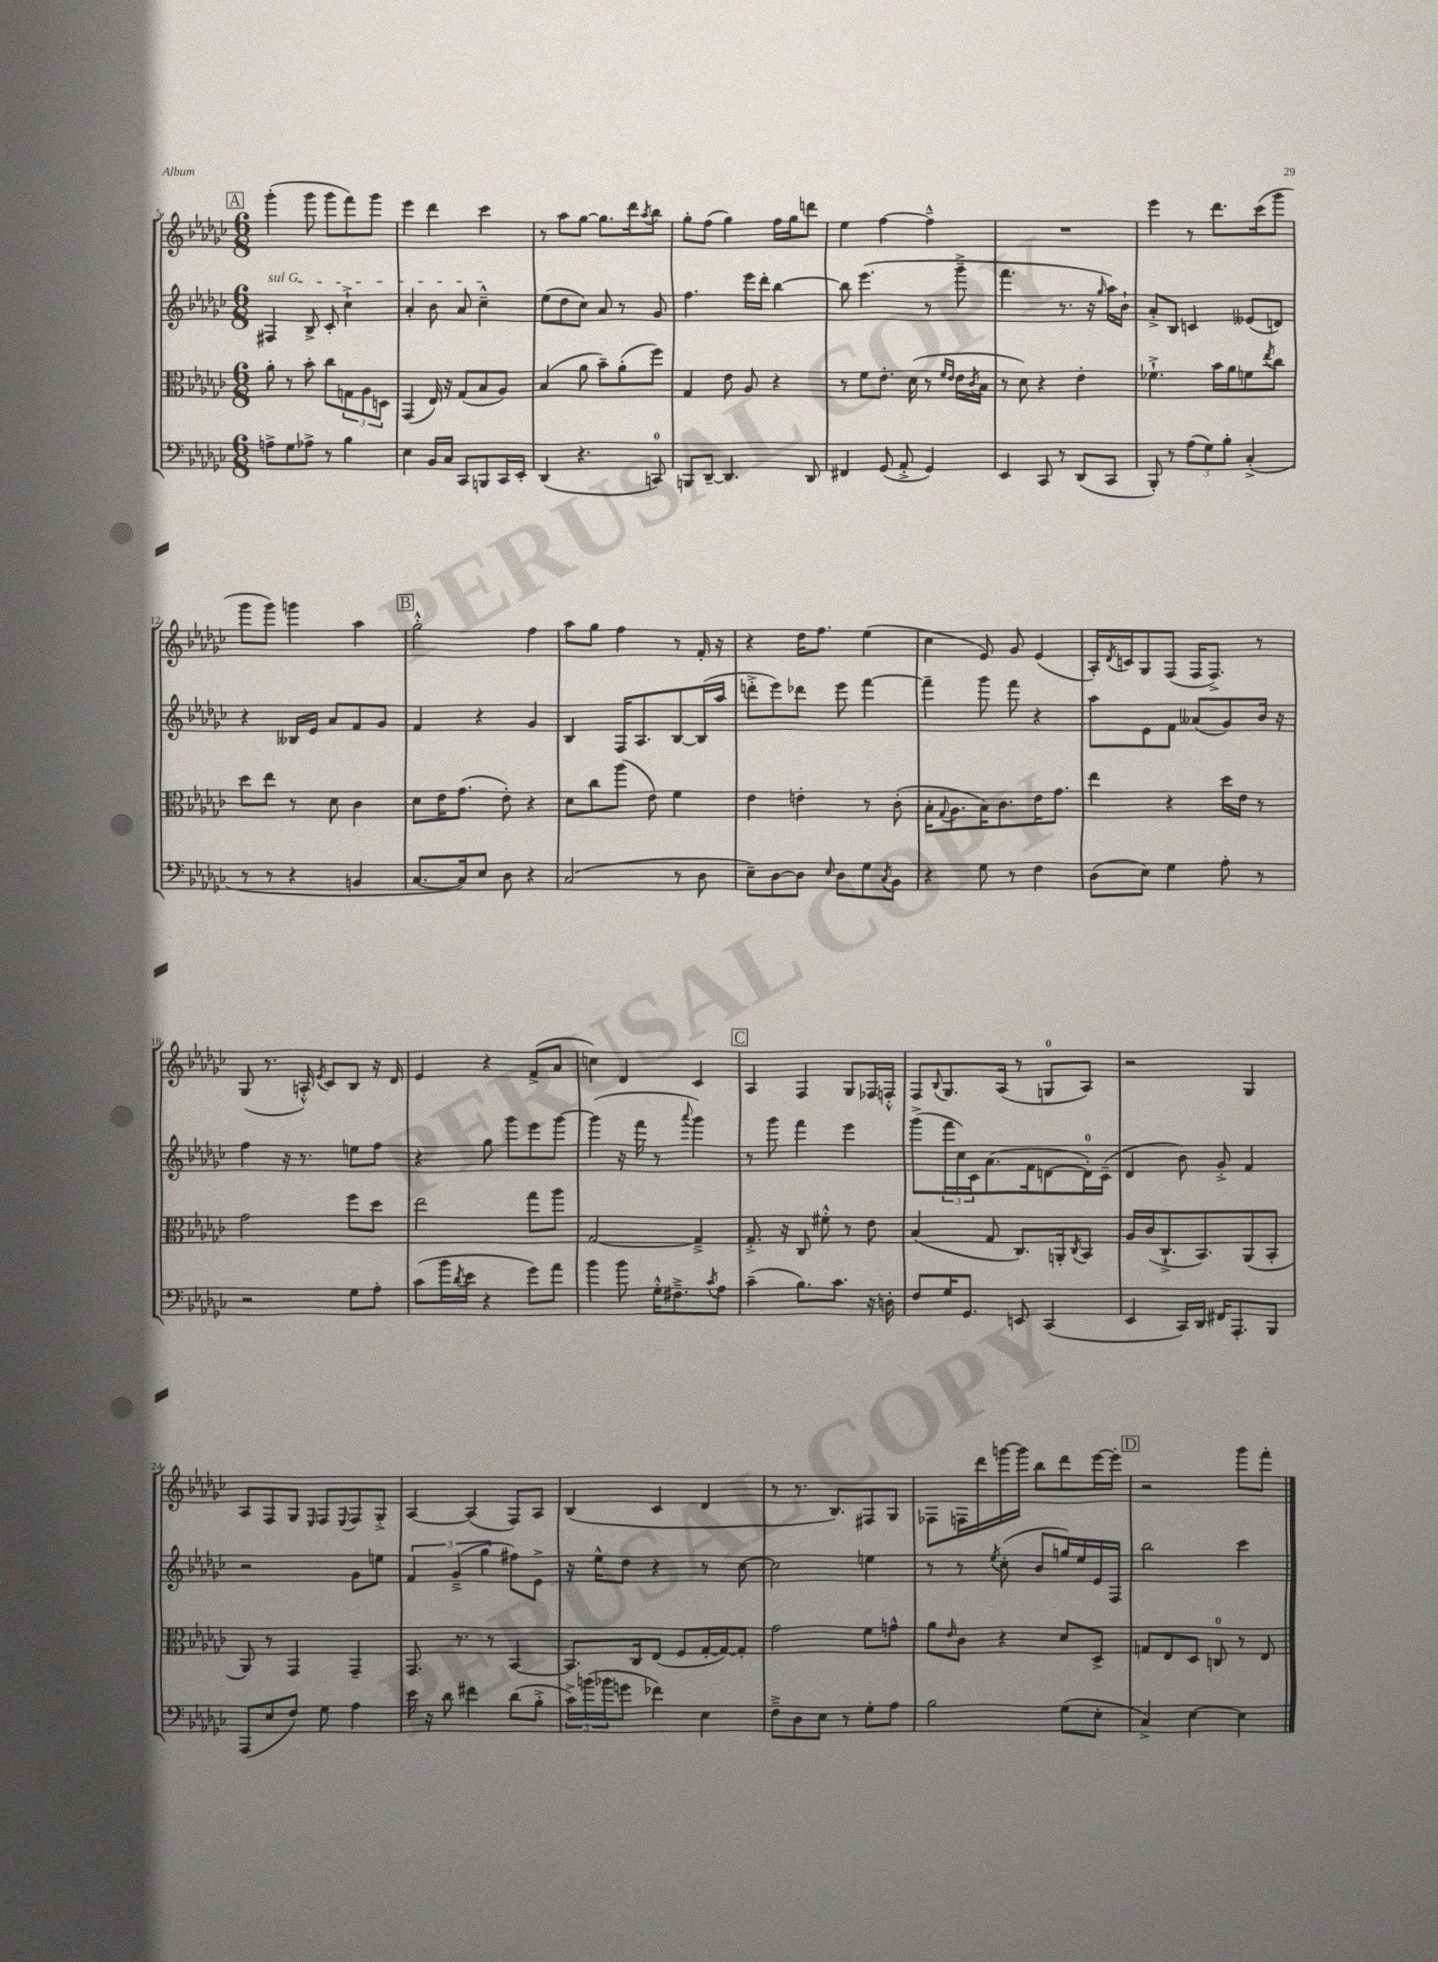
<<
\new StaffGroup <<
\new Staff = "s0" {
    \clef treble \key ges \major \numericTimeSignature \time 6/8
    \mark \markup { \box "A" } ges'''4-.( ges'''8 ges'''8 f'''8) ges'''8 |
    ees'''4 des'''4 ces'''4 |
    r8 aes''8 ges''8~ ges''8. des'''16 \acciaccatura { aes''8 } bes''8 |
    ges''8-. f''8( ges''4) f''16 ges''16 d'''8 |
    ees''4 f''4~ f''4---^ |
    R2. |
    ees'''4 r8 des'''8. ces'''16( ges'''8 |
    ges'''8 ges'''8) g'''4 aes''4 |
    \mark \markup { \box "B" } ges''2-.-^ f''4 |
    aes''8 ges''8 f''4 r8 f'16-. r16 |
    r4 des''16 f''8. ees''4( |
    ces''4 ees'8) ges'8 ees'4( |
    aes16-.) \acciaccatura { des'8 } c'16 ges8 f8( f16 f8.->) r8 |
    ges8( r8. a16-.-^) \acciaccatura { ees'8 } ces'8 bes8 r16 des'16 |
    ees'4 r4 f'8->( aes'8 |
    c''4) des'4 ces'4 |
    \mark \markup { \box "C" } aes4 f4 ges8 fes16 f16-.-^ |
    f8 \appoggiatura { bes8 } ges8. aes16( r8 g8-0 aes8) |
    r2 ges4 |
    aes8 f8 ges8 \grace { ees16 } f8 \appoggiatura { ees8 } f8 ges8-.-> |
    aes4~ aes4( f8) aes8 |
    bes4( ces'4 des'4 |
    r8 r8. bes8.) fis8 ges8 |
    fes8 f16 des'''16 g'''16~ g'''16 bes''8 des'''8 ees'''16~ ees'''16-. |
    \mark \markup { \box "D" } r2 ges'''8 f'''8-. \bar "|." |
}
\new Staff = "s1" {
    \clef treble \key ges \major \numericTimeSignature \time 6/8
    \mark \markup { \box "A" } \once \override TextSpanner.bound-details.left.text = \markup { \italic "sul G" } fis4\startTextSpan bes8-> ces'8-. ces''4-!-> |
    aes'4-. bes'8 aes'8 ces''4---^\stopTextSpan |
    ees''8( des''8 ces''8) aes'8 r8 ges'8 |
    f''4. ees'''16 des'''16-. bes''4~ |
    bes''8 ees'''4.( r8 ges'''8---> |
    f'''4. r8. r16 \grace { ges''16 } aes''16) bes'16-! |
    aes'8-.-> bes8 c'4 eeses'8( d'8) |
    r4 beses16 ees'16 aes'8 f'8 ges'8 |
    \mark \markup { \box "B" } f'4 r4 ges'4 |
    bes4 f16 aes8. bes8~ bes16( aes''16 |
    d'''8-.-> ees'''8) des'''8 ees'''8 f'''4~ |
    f'''4-- ges'''8 f'''8 r4 |
    aes''8 ees'8 f'8 aeses'8( ges'8) bes'16 r16 |
    f''4 r16 r8. e''8 f''8 |
    r4 ges''8 ges'''8 ees'''8 ges'''8~ |
    ges'''4( r16 f'''16 r8 \appoggiatura { aes'''8 } ges'''4) |
    \mark \markup { \box "C" } r8 ges'''8 f'''4 ees'''4 |
    ges'''8->( \tuplet 3/2 { f'''16 ces''16) ces'16 } aes'8.( f'16 d'8~ d'16-0-.) ces'16--( |
    des'4 bes'8) ges'8-.-> f'4 |
    r2 ges'8 e''8 |
    \tuplet 3/2 { f'4 ges'4--->( ges''4 } fis''8) ees'8-> |
    r16 ees''16-^ des''8 r4 r8 ces''8~ |
    ces''2 e''4 |
    r8 r8 \acciaccatura { ees''8 } ces''8-.( bes'8 g''16) ees''16 ees'16 f16 |
    \mark \markup { \box "D" } bes''2 ces'''4 \bar "|." |
}
\new Staff = "s2" {
    \clef alto \key ges \major \numericTimeSignature \time 6/8
    \mark \markup { \box "A" } aes'8-. r8 bes'8-. ces''8 \tuplet 3/2 { g8 aes8 d8 } |
    ges,4( ees16) r16 ges8( bes8 aes8) |
    bes4( aes'8 bes'8--) aes'8-.( f''8) |
    ges4 ees'8 aes8 r4 |
    r8 f'8 ees'8.-. des'16( r8 \grace { f'16 ees'16 } ees'16 \acciaccatura { ces'8 } bes16 |
    r8 des'8) r4 ees'4-. |
    fes'4.-!-> bes'16 aes'16 f'8 \acciaccatura { ees''8 } ces''8 |
    des''8 ees''8 r8 des'8 ces'4 |
    \mark \markup { \box "B" } des'8 ees'16 ges'8.( ees'8-.) r4 |
    des'8 ces''8 aes''8( ees'8) f'4 |
    ees'4 e'4-. r8 ces'8-.( |
    bes16-. \appoggiatura { ges8 } aes8. bes16) ces'8. ees'16 ges'8. |
    ees''4 r4 des''16 ees'16 r8 |
    ges'2 f''8 des''8 |
    ees''2 ges''8 aes''8 |
    ges2~ ges4---> |
    \mark \markup { \box "C" } ges8.-.-> r16 ces8 fis'8-.-^ r8 ees'8 |
    bes4( ges8 ces8.) a,16-. \acciaccatura { ces8 } bes,8 |
    aes16 ces'16( ces8.-!-> bes,8.) aes,8( bes,8-. |
    aes,8) r8 ges,4 ges,4-- |
    ges,8. r8. r8 bes,4~ |
    bes,8. ces16 ees8( f8 ges16~-. ges16~) ges8-. |
    ges'2 f'8 g'8-^ |
    aes'8 \grace { ees'16 } ces'8 r4 des'8 des8-> |
    \mark \markup { \box "D" } g8 ees8 des8 c8-0 r8 ees8 \bar "|." |
}
\new Staff = "s3" {
    \clef bass \key ges \major \numericTimeSignature \time 6/8
    \mark \markup { \box "A" } a8-> ges8 aes8-> r8 bes4 |
    ees4 bes,16 ces16 ces,8 b,,8 ces,16 ees,16-. |
    des,4( r4. c,8-0) |
    b,,8 des,8~-- des,4. des,8 |
    fis,4 ges,8( aes,8-.-> ges,4) |
    ees,4 ces,8 r8 des,8( ces,8 |
    bes,,8-.) r8 \tuplet 3/2 { aes8( ges8) bes8-. } ces4-.->( |
    r8 r8 r4 b,4 |
    \mark \markup { \box "B" } ces8.~ ces16) ees8 des8 r4 |
    ces2( r8 des8 |
    ees8--) des8~ des8 \grace { ees16 } des8 ges8 \acciaccatura { ces8 } bes,8 |
    r4 ges8 r8 f4 |
    des8( ees8) ges4 aes8-. r8 |
    r2 ges8 aes8-. |
    ces'8( bes'16 \acciaccatura { des'8 } ees'16 r4 ges'8) aes'8 |
    bes'4 bes'8 ges16-.-^ fis8.---> \acciaccatura { ces'8 } aes8 |
    \mark \markup { \box "C" } ces'4--( bes8.) ces'8. r16 d16-. |
    f8 ges16 ges,8. e,8 ces,4( |
    ees,4 ces,16) des,16 fis,16 aes,,8.-. bes,,8 |
    aes,,8( ees8 f8) ges8 aes4 |
    ees'16 r16 des'8 fis'4 des'8( bes8-.-> |
    \tuplet 3/2 { ces'16->) b'16( bes'16 } g'8 fes'4) ees4 |
    f8---> des8 ees8 r8 ges8-. aes8 |
    bes2 ges8( ees8-. |
    \mark \markup { \box "D" } ces4->) ees4~ ees4 \bar "|." |
}
>>
>>
\layout { \context { \Score currentBarNumber = #5 } }
